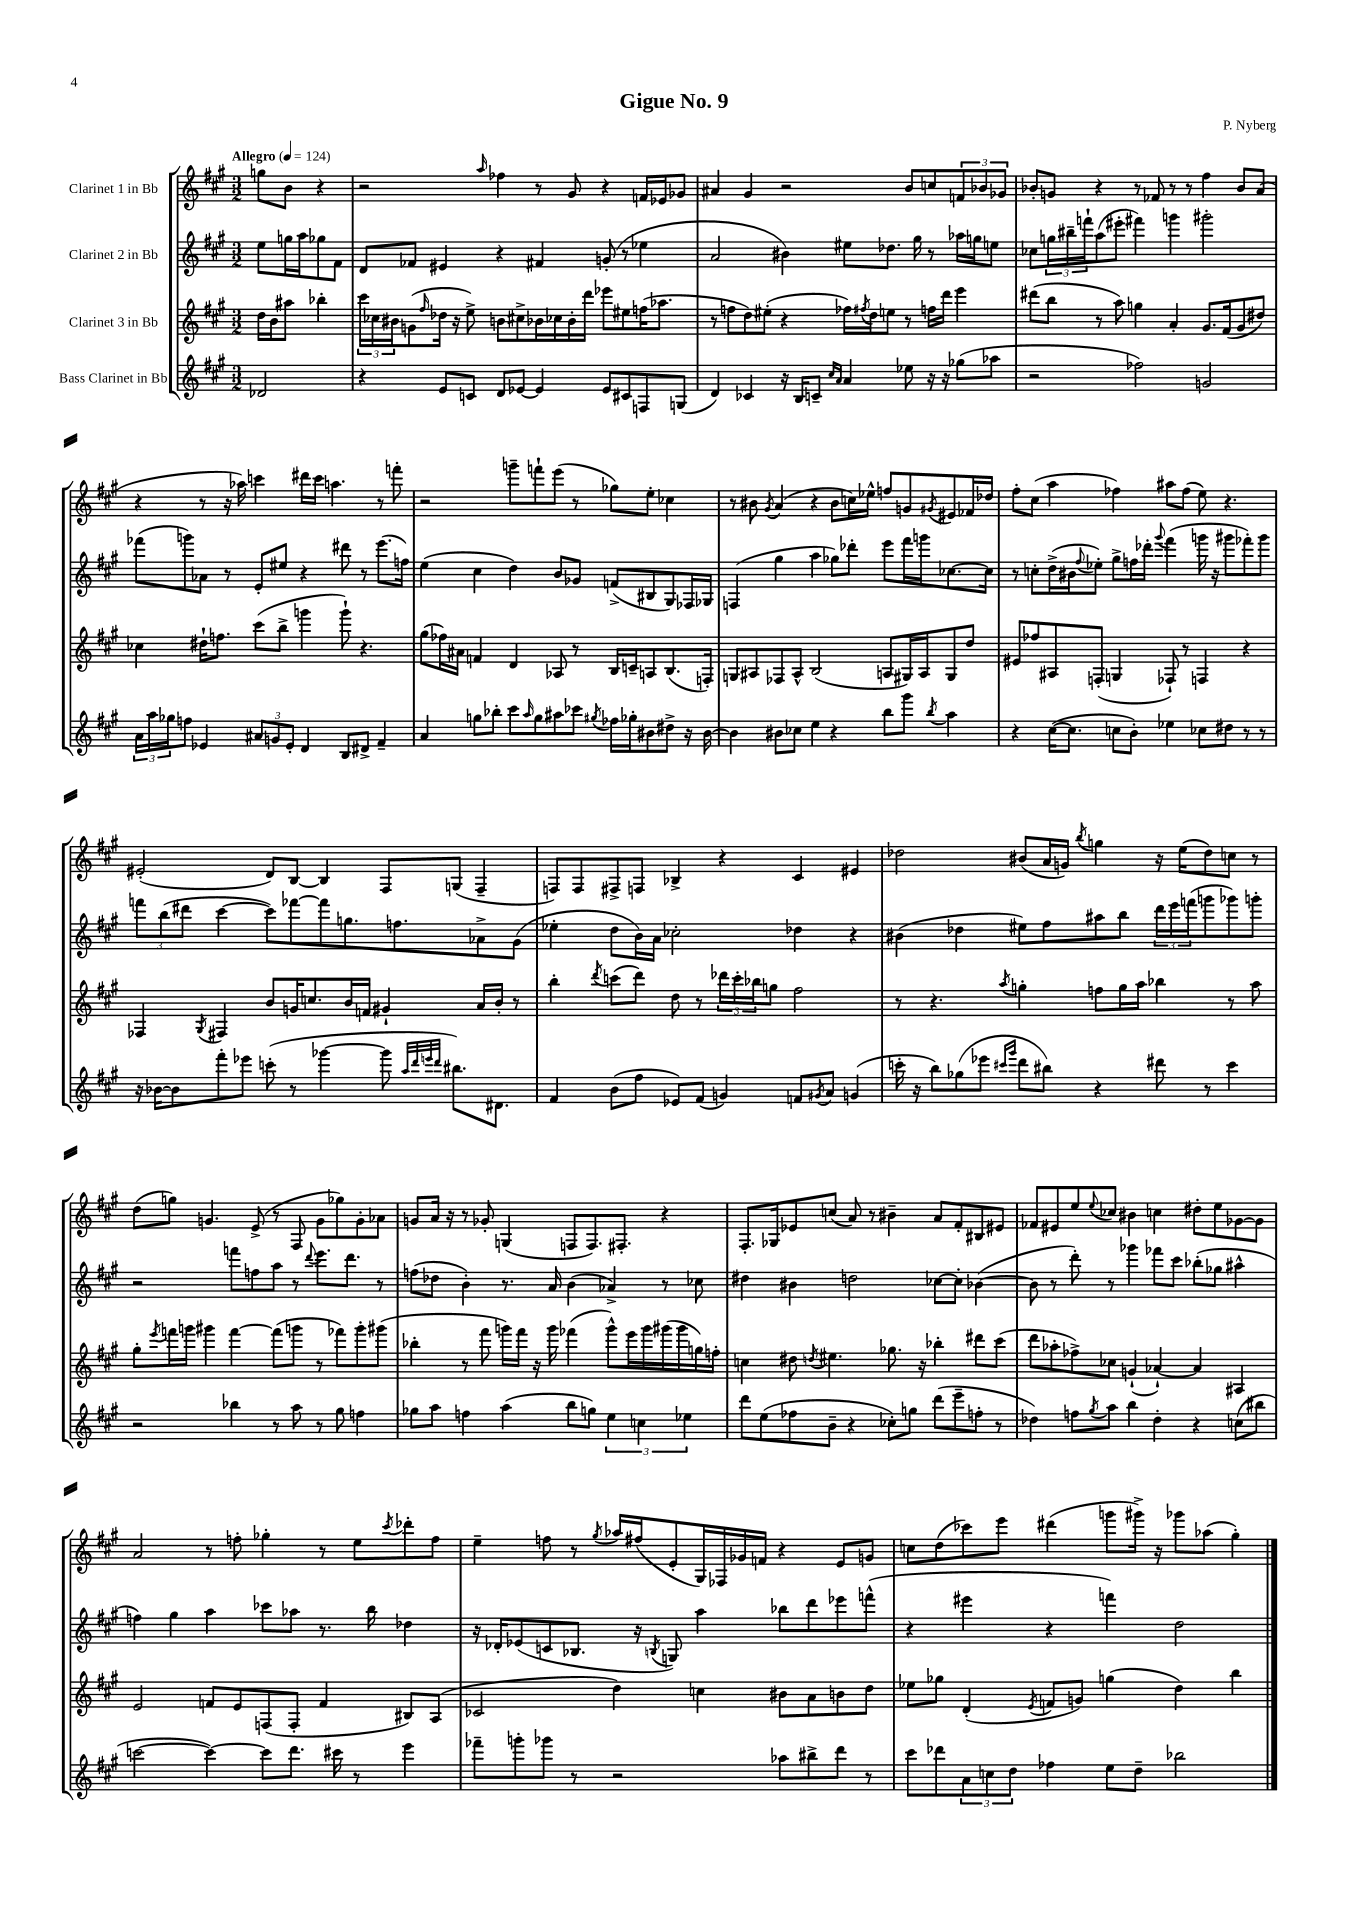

**kern	**kern	**kern	**kern
*staff4	*staff3	*staff2	*staff1
*clefG2	*clefG2	*clefG2	*clefG2
*k[f#c#g#]	*k[f#c#g#]	*k[f#c#g#]	*k[f#c#g#]
*M3/2	*M3/2	*M3/2	*M3/2
*MM124	*MM124	*MM124	*MM124
2d-	16dd	8ee	8gg
.	16b	.	.
.	8aa#	16gg	8b
.	.	16aa	.
.	4bb-'	8gg-	4r
.	.	8f#	.
=	=	=	=
4r	24ccc#	8d	2r
.	24cc-	.	.
.	24b#	.	.
.	(8g	8f-	.
.	16qqff#	.	.
8e	16dd-	4e#	.
.	16r	.	.
8c	8ee^)	.	.
.	.	.	16qqaa
8d	8b	4r	4ff-
[8e-	8cc#^	.	.
4e-]	16b-	4f#	8r
.	16cc-	.	.
.	16b-'	.	8g#
.	16ddd	.	.
8e-	8eee-	(8g'	4r
8c#	8ee#	8r	.
8F	(16ff	4ee-	16f
.	8.aa-	.	16e-
(8G	.	.	8g-
=	=	=	=
4d)	8r	2a	4a#
.	8ff	.	.
4c-	8dd)	.	4g#
.	(8ee#'	.	.
16r	4r	4b#)	2r
16B	.	.	.
8c~	.	.	.
16qqcc#	.	.	.
16qqa	.	.	.
4a	16ff-)	8ee#	.
.	8qff#	.	.
.	16dd	.	.
.	8ee	8.dd-	.
8ee-	8r	.	8b
.	.	16gg#	.
16r	16ff	8r	8cc
16r	16ddd	.	.
(8gg-	4eee	16aa-	12f
.	.	16gg	.
.	.	.	12b-
8aa-	.	8ee	.
.	.	.	12g-
=	=	=	=
2r	(8ddd#	8cc-	8b-'
.	8bb	24gg	8g
.	.	24bb#~	.
.	.	24fff`	.
.	8r	(8aa	4r
.	8aa)	8eee#'	.
2ff-)	4gg	4fff#)	8r
.	.	.	8f-
.	4a'	4ggg	8r
.	.	.	8r
2g	8.g#	2ggg#'	4ff#
.	(16f#	.	.
.	8g#	.	8b-
.	8dd#)	.	(8a
=	=	=	=
24a	4cc-	(8fff-	4r
24aa	.	.	.
24gg-	.	.	.
8ff	.	8ggg)	.
4e-	16dd#`	8a-	8r
.	8.ff	.	.
.	.	8r	16r
.	.	.	16aa-)
12a#	(8ccc#	8e'	4ccc
12g	.	.	.
.	8bb^	8ee#	.
12e-'	.	.	.
4d	4ggg	4r	16ddd#
.	.	.	16ccc
.	.	.	4.aa
8B	8ggg`)	8ddd#	.
8d#^	4.r	8r	.
4f#~	.	(8.eee	8r
.	.	.	8fff'
.	.	16ff)	.
=	=	=	=
4a	(8gg#	(4ee	2r
.	16ff-)	.	.
.	16a#	.	.
8gg	4f	4cc#	.
8bb-'	.	.	.
8ccc#	4d	4dd)	8ggg~
16qqaa	.	.	.
8gg	.	.	8fff`
8aa#	8A-	8b	(8eee
8ccc-	8r	8g-	8r
8qgg#	.	.	.
16ff-	16B	(8f^	8gg-)
16gg-'	16c~	.	.
8b#	8A	8B#	8ee'
8dd#^	(8.B	8G#)	4cc-
16r	.	16F-	.
[16b#	16F')	16G-	.
=	=	=	=
4b#]	8G	(4F	8r
.	8A#	.	8b#
.	.	.	8qg#
8b#	8F-	4gg#	(4a
8cc-	8A#^^	.	.
4ee	(2B	4aa	4r
4r	.	8gg-)	8b#
.	.	8ddd-'	16cc)
.	.	.	16ee-^^
8bb	8A	8eee	8ff
8ggg#	16G#)	16fff#	8g
.	16A	16ggg	.
8qbb	.	.	8qg#
4aa	8G#	[8.cc-	8e#
.	8dd	.	16f-
.	.	16cc-]	16dd-
=	=	=	=
4r	8e#	8r	8ff#'
.	8ff-	8cc'	(8cc#
([16cc#	8A#	(16dd^	4aa
8.cc#]	.	16b#	.
.	.	8qqff#	.
.	(8F'	8ee-')	.
8cc	4G	8gg#^	4ff-)
8b')	.	16ff	.
.	.	16ddd-'	.
.	.	8qqggg#	.
4ee-	8F-`)	(4fff#	8aa#
.	8r	.	(8ff-
8cc-	4F	16ggg	8ee)
.	.	16r	.
8dd#	.	8ggg#	4.r
8r	4r	8fff-')	.
8r	.	8ggg#	.
=	=	=	=
16r	4F-	12fff	(2e#'
[16b-	.	.	.
.	.	(12bb	.
8b-]	.	.	.
.	.	12ddd#	.
.	8qG#	.	.
8fff#'	4F#	[4ccc#	.
8eee-	.	.	.
(8ccc'	8b	8ccc#])	8d)
8r	16g	[8fff-	[8B
.	8.cc	.	.
[4ggg-	.	8fff-]	4B]
.	16b	8.gg	.
.	16f	.	.
8ggg-]	4g#`	.	8F#
.	.	8.ff	.
32qqaa	.	.	.
32qqddd	.	.	.
32qqeee	.	.	.
32qqddd	.	.	.
8.bb#)	.	.	(8G
.	16a	8a-^	4F#~
8.d#	16b'	.	.
.	8r	(8g#	.
=	=	=	=
4f#	4bb'	4ee-'	8F)
.	.	.	8F
.	8qddd	.	.
(8b	(8ccc	8dd	8F#^
8ff#	8ddd)	16b)	8F
.	.	16a	.
8e-)	8dd	2cc-'	4B-^
(8f#	8r	.	.
4g)	24ddd-	.	4r
.	24ccc'	.	.
.	24bb-	.	.
.	8gg	.	.
8f	2ff#	4dd-	4c#
8qg#	.	.	.
8a	.	.	.
(4g	.	4r	4e#
=	=	=	=
16ccc'	8r	(4b#	2dd-
16r	.	.	.
8bb)	4.r	.	.
(8gg-	.	4dd-	.
8eee-	.	.	.
16qqccc#	.	.	.
16qqggg#	8qaa	.	.
8ddd	4gg'	8ee#)	(8b#
8bb#)	.	8ff#	16a
.	.	.	16g)
.	.	.	8qbb
4r	8ff	8aa#	4gg
.	16gg	8bb	.
.	16aa	.	.
8ddd#	4bb-	24ddd	16r
.	.	24eee	.
.	.	.	(16ee
.	.	(24fff	.
8r	.	8ggg	8dd-)
4ccc#	8r	8ggg-)	8cc
.	8aa	8ggg'	8r
=	=	=	=
2r	8gg#'	2r	(8dd
.	8qeee	.	.
.	16fff	.	8gg)
.	16ggg	.	.
.	4ggg#	.	4.g
4bb-	[4fff	8fff	.
.	.	8ff	(8e^
8r	(8fff]	8aa	8r
8aa	8ggg	8r	8F#
.	.	8qqddd	.
8r	8r	8.eee	8g
8gg#	8fff-)	.	8gg-)
.	.	8.ddd	.
4ff	8ggg'	.	8g'
.	(8ggg#	8r	8a-
=	=	=	=
8gg-	4bb-'	(8ff	8g
8aa	.	8dd-	16a
.	.	.	16r
4ff	8r	4b')	8r
.	8fff#	.	8g-'
(4aa	16ggg)	8.r	(4G
.	16fff#	.	.
.	16r	.	.
.	16ggg	16a	.
8bb	(4fff-	(4b	8F
8gg)	.	.	8.F)
6ee	8ggg^^)	4a-^)	.
.	.	.	8.F#'
.	16eee	.	.
6cc	.	.	.
.	16ggg	.	.
.	(16ggg#	8r	4r
.	16ggg#	.	.
6ee-	.	.	.
.	16gg)	8cc-	.
.	16ff'	.	.
=	=	=	=
8ddd	4cc	4dd#	8.F#'
(8ee	.	.	.
.	.	.	16G-
8ff-	8dd#	4b#	8e-
.	8qdd	.	.
8b~	4.ee#	.	(8cc
4r	.	2dd	8a)
.	.	.	8r
8cc-')	8.gg-	.	4b#~
8gg	.	.	.
.	16r	.	.
(8ddd	4bb-'	[8cc-	8a
8eee~	.	8cc-']	8f#'
8ff'	8ddd#	([4b-	8B#
8r	(8ccc#	.	8e#
=	=	=	=
4dd-)	8ddd	8b-]	8f-
.	8aa-'	8r	8e#
8ff	8ff-^)	8ddd')	8ee
8qgg#	.	.	8qqee
8aa	8cc-	8r	8cc-
4bb	(4g`	4ggg-	4b#
4dd-'	[4a-`)	8fff-	4cc
.	.	8ccc#	.
4r	4a-]	(8bb-'	8dd#'
.	.	8gg-	8ee
(8cc	4A#	4aa#^^	[8g-
8bb#	.	.	8g-]
=	=	=	=
[2ccc	2e	4ff)	2a
.	.	4gg#	.
4ccc_)	8f	4aa	8r
.	8e	.	8ff'
8ccc]	(8F	8ccc-	4gg-'
8.ddd	8F'	8aa-	.
.	4f	8.r	8r
16ccc#	.	.	.
8r	.	.	8ee
.	.	16bb	.
.	.	.	8qccc#
4eee	8B#)	4dd-	8ddd-'
.	(8A	.	8ff
=	=	=	=
8fff-~	2c-	16r	4ee~
.	.	16d-'	.
8ggg'	.	(8e-	.
8ggg-	.	8c	8ff
8r	.	8.B-	8r
.	.	.	8qgg#
2r	4dd)	.	16aa-
.	.	16r	(16ff#
.	.	8qB	.
.	.	8G)	8e'
.	4cc	4aa	16G#)
.	.	.	16F-
.	.	.	16g-
.	.	.	16f
8aa-	8b#	8bb-	4r
8bb#^	8a	8ddd	.
8ddd	8b	8eee-	8e
8r	8dd	(8fff^^	8g
=	=	=	=
8ccc#	8ee-	4r	8cc
8ddd-	8gg-	.	(8dd
12a	(4d'	4eee#	8ccc-)
12cc	.	.	.
.	.	.	8eee
12dd	.	.	.
.	8qe	.	.
4ff-	8f	4r	(4ddd#
.	8g)	.	.
8ee	(4gg	4fff)	8ggg
8dd~	.	.	16ggg#^)
.	.	.	16r
2bb-	4dd)	2dd	8ggg-
.	.	.	(8aa-
.	4bb	.	4gg#')
==	==	==	==
*-	*-	*-	*-
